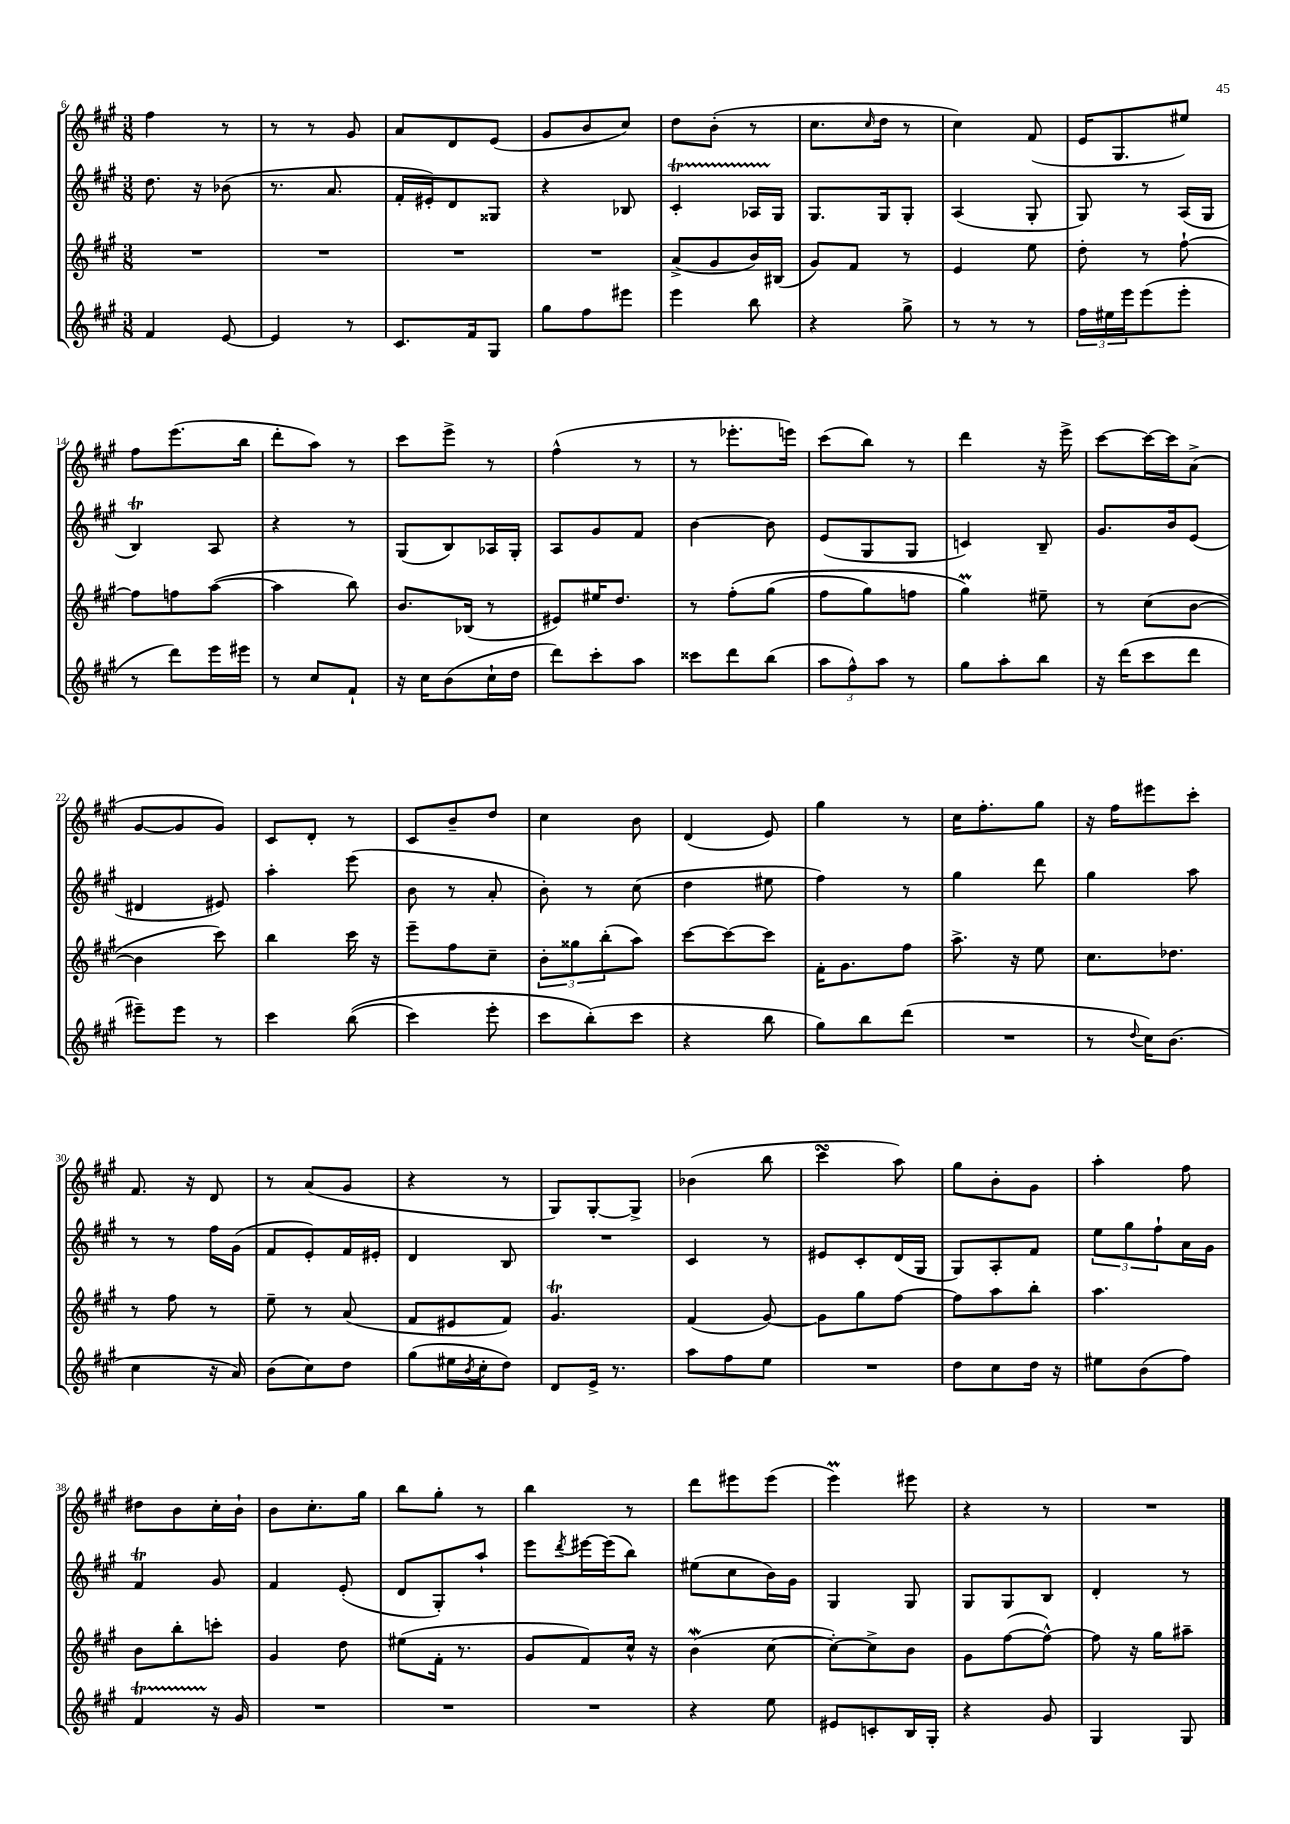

**kern	**kern	**kern	**kern
*staff4	*staff3	*staff2	*staff1
*clefG2	*clefG2	*clefG2	*clefG2
*k[f#c#g#]	*k[f#c#g#]	*k[f#c#g#]	*k[f#c#g#]
*M3/8	*M3/8	*M3/8	*M3/8
4f#	4.r	8.dd	4ff#
.	.	16r	.
[8e	.	(8b-	8r
=	=	=	=
4e]	4.r	8.r	8r
.	.	.	8r
.	.	8.a	.
8r	.	.	8g#
=	=	=	=
8.c#	4.r	16f#'	8a
.	.	16e#')	.
.	.	8d	8d
16f#	.	.	.
8G#	.	8G##	(8e
=	=	=	=
8gg#	4.r	4r	8g#
8ff#	.	.	8b
8eee#	.	8B-	8cc#)
=	=	=	=
4eee	(8a^	4c#'	8dd
.	8g#	.	(8b'
8bb	16b)	16A-	8r
.	(16B#	16G#	.
=	=	=	=
4r	8g#)	8.G#	8.cc#
.	8f#	.	.
.	.	.	16qqcc#
.	.	16G#	16dd
8gg#^	8r	8G#'	8r
=	=	=	=
8r	4e	(4A	4cc#)
8r	.	.	.
8r	8ee	8G#'	(8f#
=	=	=	=
24ff#	8dd'	8G#)	16e
24ee#	.	.	.
.	.	.	8.G#
24eee	.	.	.
(8eee	8r	8r	.
8eee'	[8ff#`	(16A	8ee#)
.	.	16G#	.
=	=	=	=
8r	8ff#]	4B)	8ff#
8ddd)	8ff	.	(8.eee
16eee	([8aa	8A	.
16eee#	.	.	16bb
=	=	=	=
8r	4aa]	4r	8ddd'
8cc#	.	.	8aa)
8f#`	8bb)	8r	8r
=	=	=	=
16r	8.b	(8G#	8ccc#
16cc#	.	.	.
(8b	.	8B)	8eee^
.	(16B-	.	.
16cc#`	8r	16A-	8r
16dd	.	16G#'	.
=	=	=	=
8ddd)	8e#)	8A	(4ff#^^
8ccc#'	16ee#	8g#	.
.	8.dd	.	.
8aa	.	8f#	8r
=	=	=	=
8ccc##	8r	[4b	8r
8ddd	&(8ff#'	.	8.eee-'
(8bb	(8gg#	8b]	.
.	.	.	16eee)
=	=	=	=
12aa	8ff#	(8e	(8ccc#
12ff#^^)	.	.	.
.	8gg#)	8G#	8bb)
12aa	.	.	.
8r	8ff	8G#	8r
=	=	=	=
8gg#	4gg#&)	4c)	4ddd
8aa'	.	.	.
8bb	8ee#~	8B~	16r
.	.	.	16eee^
=	=	=	=
16r	8r	8.g#	[8ccc#
(16ddd	.	.	.
8ccc#	(8cc#	.	16ccc#_
.	.	16b	16ccc#]
8ddd	[8b	(8e	(8a^
=	=	=	=
8eee#~)	4b]	4d#	[8g#
8eee#	.	.	8g#]
8r	8ccc#)	8e#)	8g#)
=	=	=	=
4ccc#	4bb	4aa'	8c#
.	.	.	8d'
&((8bb	16ccc#	(8eee	8r
.	16r	.	.
=	=	=	=
4ccc#)	8eee~	8b	8c#
.	8ff#	8r	8b~
8eee'	8cc#~	8a'	8dd
=	=	=	=
8ccc#	12b'	8b')	4cc#
.	12gg##	.	.
(8bb'&)	.	8r	.
.	(12bb'	.	.
8ccc#	8aa)	(8cc#	8b
=	=	=	=
4r	[8ccc#	4dd	(4d
.	8ccc#_	.	.
8bb	8ccc#]	8ee#	8e)
=	=	=	=
8gg#)	16f#'	4ff#)	4gg#
.	8.g#	.	.
8bb	.	.	.
(8ddd	8ff#	8r	8r
=	=	=	=
4.r	8.aa^	4gg#	16cc#
.	.	.	8.ff#'
.	16r	.	.
.	8ee	8ddd	8gg#
=	=	=	=
8r	8.cc#	4gg#	16r
.	.	.	16ff#
8qqdd	.	.	.
16cc#)	.	.	8eee#
(8.b	8.dd-	.	.
.	.	8aa	8ccc#'
=	=	=	=
4cc#	8r	8r	8.f#
.	8ff#	8r	.
.	.	.	16r
16r	8r	16ff#	8d
16a)	.	(16g#	.
=	=	=	=
(8b	8ee~	8f#	8r
8cc#)	8r	8e')	(8a
8dd	(8a	16f#	8g#
.	.	16e#'	.
=	=	=	=
(8gg#	8f#	4d	4r
16ee#	8e#	.	.
8qb	.	.	.
16cc#'	.	.	.
8dd)	8f#)	8B	8r
=	=	=	=
8d	4.g#	4.r	8G#)
16e^	.	.	[8G#'
8.r	.	.	.
.	.	.	8G#^]
=	=	=	=
8aa	(4f#	4c#	(4b-
8ff#	.	.	.
8ee	[8g#)	8r	8bb
=	=	=	=
4.r	8g#]	8e#	4ccc#
.	8gg#	8c#'	.
.	[8ff#	(16d	8aa)
.	.	16G#	.
=	=	=	=
8dd	8ff#]	8G#)	8gg#
8cc#	8aa	8A'	8b'
16dd	8bb'	8f#	8g#
16r	.	.	.
=	=	=	=
8ee#	4.aa	12ee	4aa'
.	.	12gg#	.
(8b	.	.	.
.	.	12ff#`	.
8ff#)	.	16a	8ff#
.	.	16g#	.
=	=	=	=
4f#	8b	4f#	8dd#
.	8bb'	.	8b
16r	8ccc'	8g#	16cc#'
16g#	.	.	16b`
=	=	=	=
4.r	4g#	4f#	8b
.	.	.	8.cc#'
.	8dd	(8e'	.
.	.	.	16gg#
=	=	=	=
4.r	(8ee#	8d	8bb
.	16f#'	8G#')	8gg#'
.	8.r	.	.
.	.	8aa`	8r
=	=	=	=
4.r	8g#	8eee	4bb
.	.	8qddd	.
.	8f#)	[16eee#	.
.	.	(16eee#]	.
.	16cc#^^	8bb)	8r
.	16r	.	.
=	=	=	=
4r	(4b	(8ee#	8ddd
.	.	8cc#	8eee#
8ee	[8cc#	16b)	(8eee#
.	.	16g#	.
=	=	=	=
8e#	8cc#'_)	4G#	4eee)
8c'	8cc#^]	.	.
16B	8b	8G#	8eee#
16G#'	.	.	.
=	=	=	=
4r	8g#	8G#	4r
.	([8ff#	8G#	.
8g#	8ff#^^_)	8B	8r
=	=	=	=
4G#	8ff#]	4d'	4.r
.	16r	.	.
.	16gg#	.	.
8G#	8aa#~	8r	.
==	==	==	==
*-	*-	*-	*-
